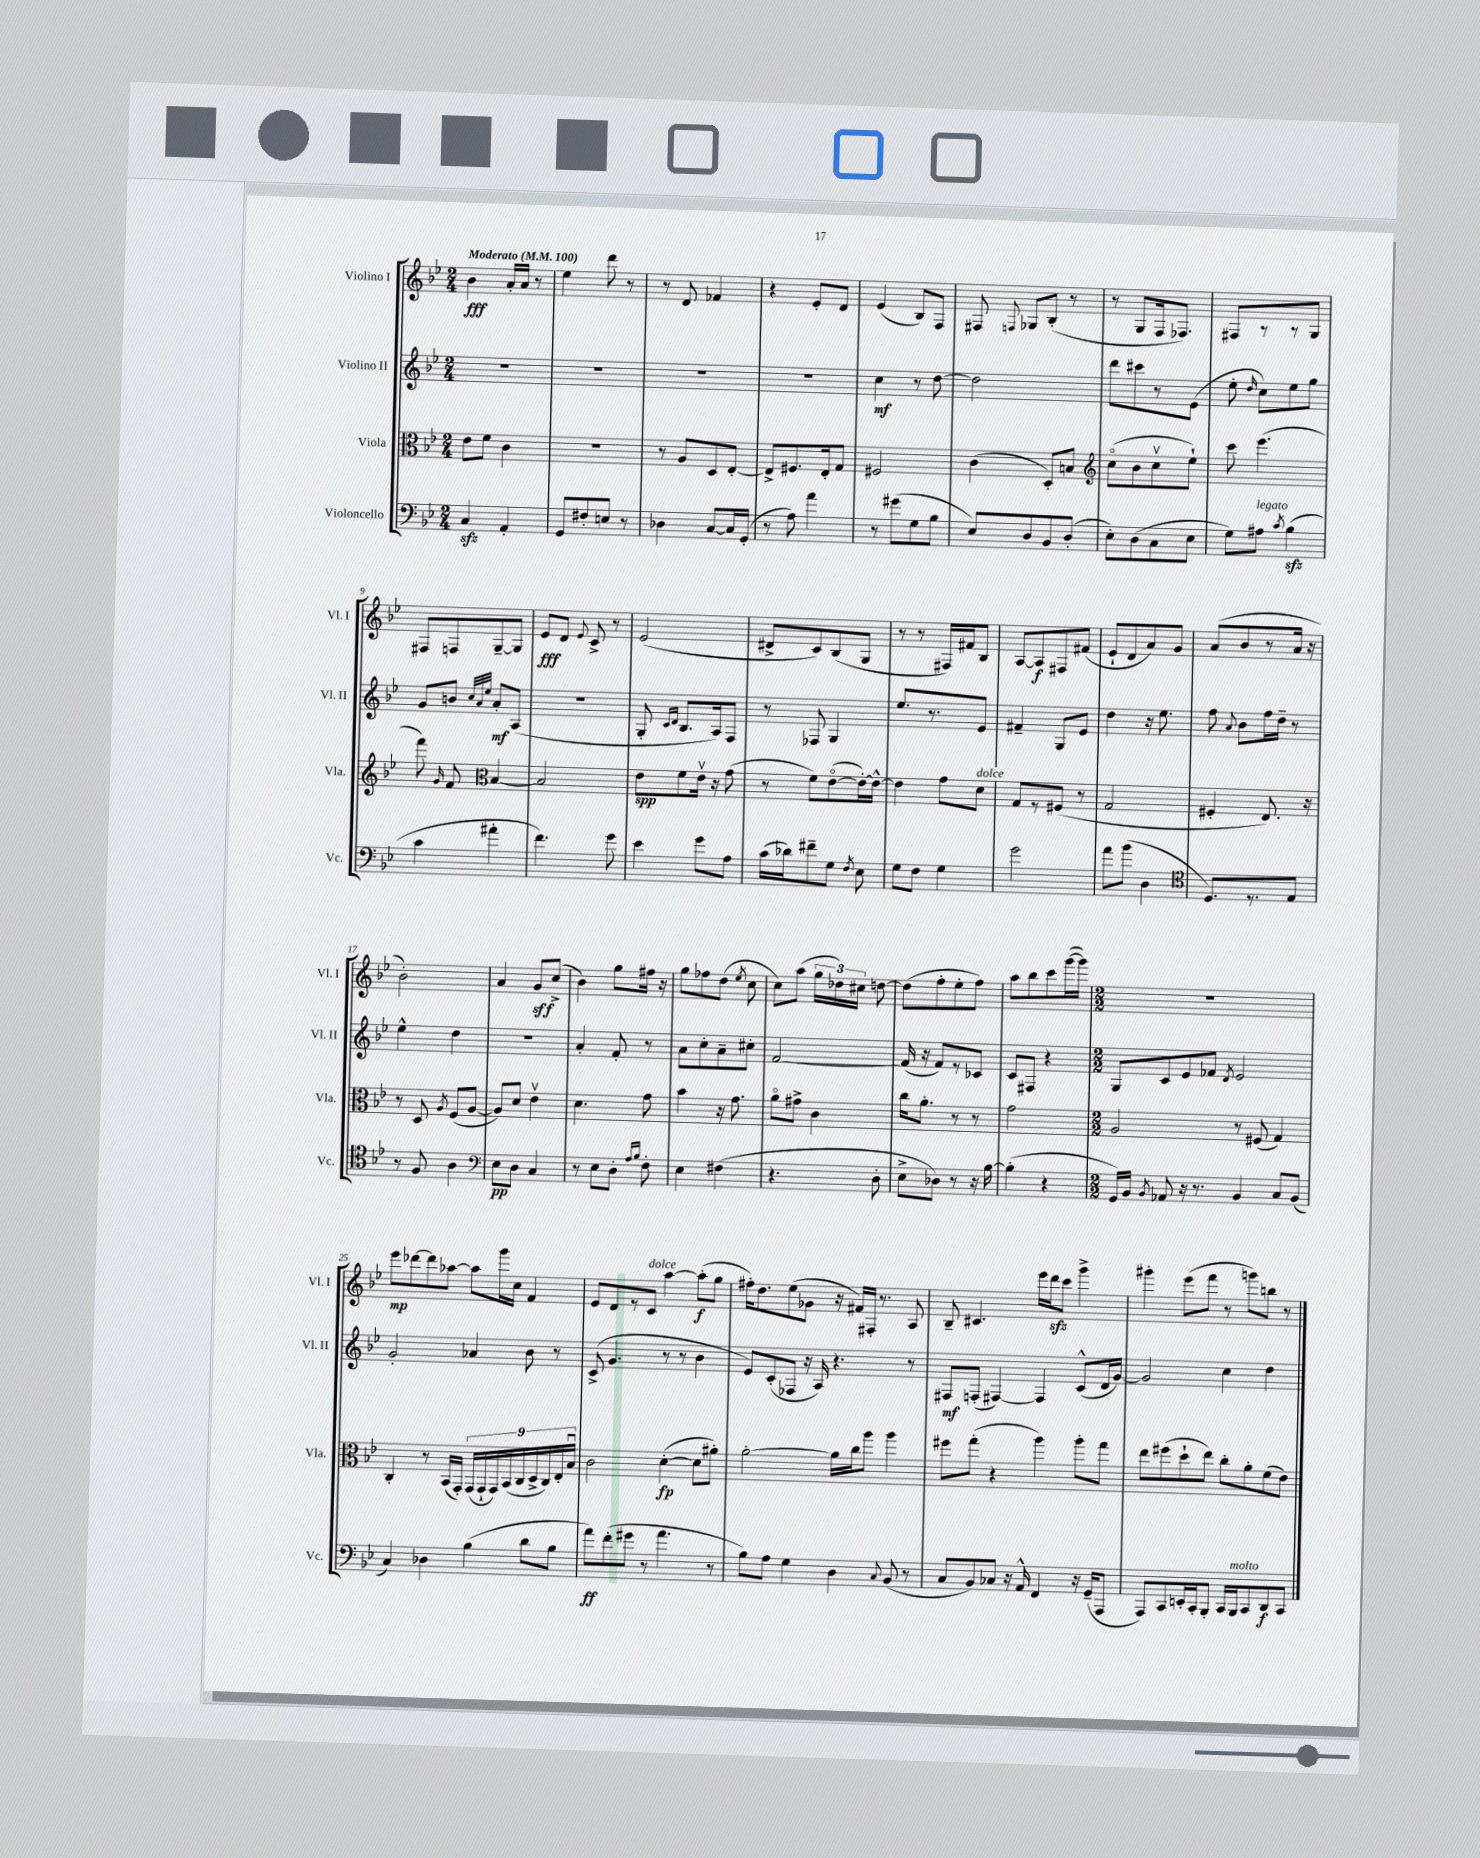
<<
\new StaffGroup <<
\new Staff = "s0" \with { instrumentName = "Violino I" shortInstrumentName = "Vl. I" } {
    \clef treble \key bes \major \numericTimeSignature \time 2/4 \tempo "Moderato" 4 = 100
    \autoBeamOff bes'4\fff a'16[-. a'16] r8 |
    ees''4 d'''8 r8 |
    r8 d'8 fes'4 |
    r4 ees'8[-. d'8] |
    ees'4( bes8[) f8] |
    fis8 \appoggiatura { f8 } ges8[ bes8]-.( r8 |
    r8 g8[ f16 fes8.]) |
    fis8[ r8 r8 g8] |
    fis8[ f8 g8~-- g8] |
    ees'8[\fff d'8] \appoggiatura { ees'8 } c'8-> r8 |
    ees'2( |
    dis'8[-> c'8) bes8( g8] |
    r8 r8 fis16[) fis'16 bes8] |
    a8[~ a8\f fis8 fis'8]( |
    ees'8[-! d'8 a'8) g'8] |
    a'8[( bes'8 r8 a'16] r16 |
    bes'2-.) |
    a'4 g'8[\sff c''8]->( |
    bes'4) g''8[ fis''16] r16 |
    g''8[ fes''8 d''8]( \acciaccatura { ees''8 } c''8 |
    c''8[) a''8]( \tuplet 3/2 { g''16[ des''16) cis''16] } d''8~ |
    d''8[( f''8-. ees''8-. f''8]) |
    a''8[ bes''8 c'''8 g'''16~( g'''16]) |
    \numericTimeSignature \time 2/2 R1 |
    ees'''8[\mp des'''8~ des'''8 aes''8]~ aes''8[ g'''16 c''16] f'4 |
    ees'8[ d'8 r8 c'8]^\markup { \italic "dolce" } a''4~ a''8[-.\f( g''8] |
    fis''16[-.) d''8. ees''8( ges'8] r16 fis'16[) fis16]-. r8. a8 |
    bes8-- cis'4. ees'''16[ d'''16\sfz c'''8] g'''4-> |
    gis'''4-. ees'''8[( f'''8] r8 g'''8[) b''8] r8 \bar "|." |
}
\new Staff = "s1" \with { instrumentName = "Violino II" shortInstrumentName = "Vl. II" } {
    \clef treble \key bes \major \numericTimeSignature \time 2/4
    \autoBeamOff R2 |
    R2 |
    R2 |
    R2 |
    c''4\mf r8 d''8~ |
    d''2 |
    d'''8[ cis'''8 r8 ees'8]( |
    ees''8-. \grace { d''16 } c''8[) ees''8 g''8] |
    g'8[ b'8] \grace { c''32[ a'32 ees''32] } a'8[-.\mf a8]( |
    R2 |
    g8-. \grace { c'16[ d'16] } bes8.[ a16) f8] |
    r8 fes8 g4 |
    ees''8.[ r8. ees'8] |
    fis'4-- g8[ ees'8] |
    d''4 r16 ees''8. |
    f''8 \appoggiatura { a'8 } bes'8[ f''16 d''16]-- r8 |
    ees''4-^ d''4 |
    r2 |
    a'4-. f'8-. r8 |
    a'8[ c''8-. a'8-- cis''8]-. |
    f'2~ |
    f'16( r16 f'8[) r8 ces'8] |
    c'8[ fis8] r4 |
    \numericTimeSignature \time 2/2 g8[ c'8 ees'8 fes'8] \acciaccatura { d'8 } ees'2 |
    g'2-. aes'4 bes'8 r8 |
    c'8->( g'4. r8 r8 bes'4 |
    ees'8[) c'8-.( fes8] r16 a16) r4. r8 |
    fis8[\mf f8]-.( fis4~) fis4 c'8[-^( d'16 g'16]~) |
    g'2 c''4 d''4 \bar "|." |
}
\new Staff = "s2" \with { instrumentName = "Viola" shortInstrumentName = "Vla." } {
    \clef alto \key bes \major \numericTimeSignature \time 2/4
    \autoBeamOff ees'8[ f'8] c'4 |
    R2 |
    r8 a8[ d8 ees8]~-. |
    ees8[-> fis8. ees16-. g8] |
    fis2 |
    c'4( d8[-.) b8] |
    \clef treble c''8[\flageolet( bes'8 c''8\upbow ees''8]-!) |
    c'''8 ees'''4.( |
    f'''8) \grace { g'16 } f'8 \clef alto bes4~ |
    bes2 |
    ees'8[\spp f'8 ees'16]\upbow r16 g'8( |
    r8 f'8[) ees'8~\flageolet( ees'16~-.) ees'16]~-^ |
    ees'4 g'8[ d'8]^\markup { \italic "dolce" } |
    g8[ r8 fis8]( r8 |
    g2 |
    fis4-. ees8.) r16 |
    r8 d8 \acciaccatura { a8 } f8[( a8]~ |
    a8[) d'8] ees'4\upbow |
    d'4. g'8 |
    bes'4 r16 g'8. |
    a'8[\flageolet gis'8]-> c'4 |
    c''16[ a'8.]-. r8 r8 |
    g'2 |
    \numericTimeSignature \time 2/2 a2 r8 fis8( g4) |
    c4-. r8 bes,16[( g,16]-.) \tuplet 9/8 { g,16[( g,16-! g,16) bes,16( c16 d16-> c16) ees16-. bes16]\downbow } |
    c'2 d'4~-.\fp( d'8[ ais'8]-.) |
    a'2~-. a'16[ c''16 a''8] a''4 |
    fis''8[ g''8]-.( r4 a''4) a''8[-. g''8] |
    ees''8[ fis''8( d''8-! ees''8]) c''8[-. a'8-. f'8( ees'8]) \bar "|." |
}
\new Staff = "s3" \with { instrumentName = "Violoncello" shortInstrumentName = "Vc." } {
    \clef bass \key bes \major \numericTimeSignature \time 2/4
    \autoBeamOff c4\sfz a,4-. |
    g,8[ fis8-. e8] r8 |
    des4 c8[~ c16 g,16]-.( |
    r8 a8) a'4 |
    r8 gis'8[( g8 bes8] |
    ees8[) d8 bes,8 d8]-.( |
    ees8[-.) d8( c8 ees8] |
    g8[) ais8]^\markup { \italic "legato" } \acciaccatura { c'8 } bes4\sfz( |
    c'4 ais'4-. |
    f'4.) g'8 |
    ees'4 g'8[ a8] |
    c'16[( des'16) fis'8-- g8] \acciaccatura { f8 } ees8 |
    g8[ f8] g4 |
    g'2 |
    a'8[ bes'8]( d4 |
    \clef tenor d8.[) r8. ees8] |
    r8 f8 a4 |
    \clef bass ees8[\pp d8] c4 |
    r8 ees8[ d8]-. \grace { a16[ bes16] } f8-. |
    ees4 fis4( |
    r4. d8-. |
    ees8[-> des8]) r8 r16 bes16~ |
    bes4-.( r4 |
    \numericTimeSignature \time 2/2 g,16[) bes,16] \acciaccatura { bes,8 } aes,8 r16 r8. bes,4 c8[ bes,8]( |
    c4) des4 bes4( d'8[ bes8] |
    a'8[\ff) f'8-.( gis'8] r8 a'4. r8 |
    bes8[) a8] g4 d4 \appoggiatura { c8 } bes,8( r8 |
    c8[ bes,8) ces8] r16 a,16-^ f,4 r16 g,16[--( a,,8] |
    a,,8[) c,8 e,16-. c,16-. bes,,8]-. c,16[ bes,,16^\markup { \italic "molto" } c,8 d,8\f c,8] \bar "|." |
}
>>
>>
